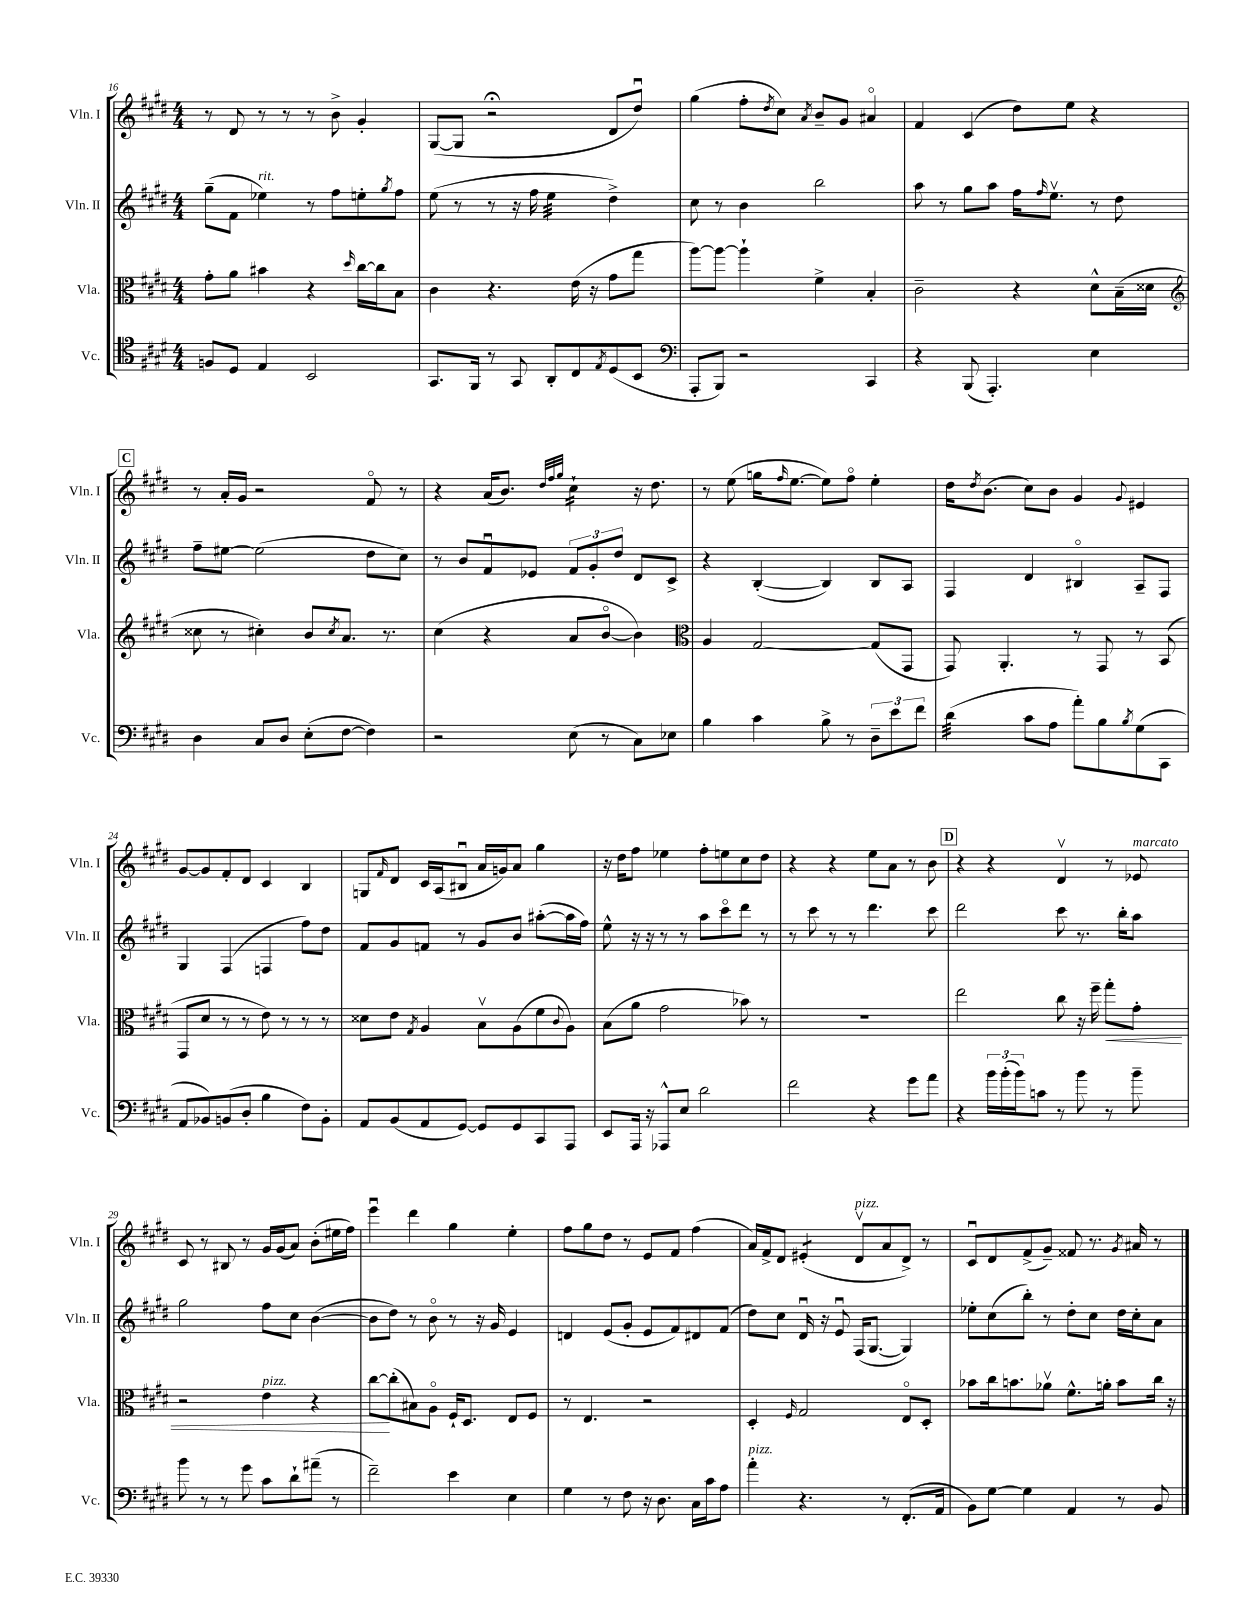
<<
\new StaffGroup <<
\new Staff = "s0" \with { instrumentName = "Vln. I" shortInstrumentName = "Vln. I" } {
    \clef treble \key e \major \numericTimeSignature \time 4/4
    r8 dis'8 r8 r8 r8 b'8-> gis'4-. |
    gis8~( gis8 r2\fermata dis'8 dis''8\downbow) |
    gis''4( fis''8-. \acciaccatura { dis''8 } cis''8) \acciaccatura { a'8 } b'8-- gis'8 ais'4\flageolet |
    fis'4 cis'4( dis''8) e''8 r4 |
    \mark \markup { \box "C" } r8 a'16-. gis'16 r2 fis'8\flageolet r8 |
    r4 a'16( b'8.) \grace { dis''32 fis''32 gis''32 } cis''4:16-! r16 dis''8. |
    r8 e''8( g''16 \grace { fis''16 } e''8.~ e''8) fis''8\flageolet e''4-. |
    dis''16 \acciaccatura { dis''8 } b'8.( cis''8) b'8 gis'4 \appoggiatura { gis'8 } eis'4 |
    gis'8~ gis'8 fis'8-. dis'8 cis'4 b4 |
    g8 \grace { fis'16 } dis'8 cis'16 a16( bis8\downbow a'16 g'16) a'8 gis''4 |
    r16 dis''16 fis''8 ees''4 fis''8-. e''8 cis''8 dis''8 |
    r4 r4 e''8 a'8 r8 b'8 |
    \mark \markup { \box "D" } r4 r4 dis'4\upbow r8 ees'8^\markup { \italic "marcato" } |
    cis'8 r8 bis8 r8 gis'16 gis'16( a'8) b'8-.( eis''16 fis''16) |
    e'''4\downbow dis'''4 gis''4 e''4-. |
    fis''8 gis''8 dis''8 r8 e'8 fis'8 fis''4( |
    a'16) fis'16-> dis'8 eis'4:8-.( dis'8\upbow^\markup { \italic "pizz." } a'8 dis'8->) r8 |
    cis'8\downbow dis'8 fis'8->( gis'8--) fisis'8 r8. \acciaccatura { gis'8 } ais'16 r8 \bar "|." |
}
\new Staff = "s1" \with { instrumentName = "Vln. II" shortInstrumentName = "Vln. II" } {
    \clef treble \key e \major \numericTimeSignature \time 4/4
    gis''8--( fis'8 ees''4^\markup { \italic "rit." }) r8 fis''8 e''8-. \acciaccatura { gis''8 } fis''8 |
    e''8( r8 r8 r16 fis''16 e''4:32 dis''4->) |
    cis''8 r8 b'4 b''2 |
    a''8 r8 gis''8 a''8 fis''16 \grace { fis''16 } e''8.\upbow r8 dis''8 |
    \mark \markup { \box "C" } fis''8-- eis''8~ eis''2( dis''8 cis''8) |
    r8 b'8 fis'8\downbow ees'8 \tuplet 3/2 { fis'8 gis'8-. dis''8 } dis'8 cis'8-> |
    r4 b4~-.( b4) b8 a8 |
    fis4 dis'4 bis4\flageolet a8-- fis8 |
    gis4 fis4( f4 fis''8) dis''8 |
    fis'8 gis'8 f'8 r8 gis'8 b'8 ais''8~-.( ais''16 fis''16) |
    e''8-^ r16 r16 r8 r8 a''8 cis'''8\flageolet dis'''8 r8 |
    r8 cis'''8 r8 r8 dis'''4. cis'''8 |
    \mark \markup { \box "D" } dis'''2 cis'''8 r8. b''16-. a''8 |
    gis''2 fis''8 cis''8 b'4~( |
    b'8 dis''8) r8 b'8\flageolet r8 r16 gis'16 e'4 |
    d'4 e'8( gis'8-. e'8 fis'8) dis'8 fis'8( |
    dis''8) cis''8 dis'16\downbow r16 e'8\downbow fis16( gis8.~ gis4) |
    ees''8-. cis''8( b''8-.) r8 dis''8-. cis''8 dis''16 cis''16-. a'8 \bar "|." |
}
\new Staff = "s2" \with { instrumentName = "Vla." shortInstrumentName = "Vla." } {
    \clef alto \key e \major \numericTimeSignature \time 4/4
    gis'8-. a'8 bis'4 r4 \grace { dis''16 } cis''16~ cis''16 b8 |
    cis'4 r4. e'16( r16 gis'8 gis''8 |
    a''8~) a''8~ a''4-! fis'4-> b4-. |
    cis'2-- r4 dis'8-^ b16--( disis'16 |
    \mark \markup { \box "C" } \clef treble cisis''8 r8 cis''4-.) b'8 \acciaccatura { cis''8 } a'8. r8. |
    cis''4( r4 a'8 b'8~\flageolet b'4) |
    \clef alto a4 gis2~ gis8( gis,8 |
    gis,8) a,4.-. r8 gis,8 r8 b,8( |
    gis,8 dis'8 r8 r8 e'8) r8 r8 r8 |
    disis'8 e'8 \acciaccatura { gis8 } a4 b8\upbow a8( fis'8 \appoggiatura { cis'8 } a8) |
    b8( a'8 gis'2 bes'8) r8 |
    R1 |
    \mark \markup { \box "D" } e''2 cis''8 r16 fis''16-- gis''8-.\< gis'8-. |
    r2 e'4^\markup { \italic "pizz." } r4 |
    cis''8~\! cis''8-.( bis8) a8\flageolet fis16-! dis8. e8 fis8 |
    r8 e4. r2 |
    dis4-. \grace { fis16 } gis2 e8\flageolet dis8-. |
    bes'8 cis''16 b'8. aes'8\upbow fis'8.-^ a'16-. b'8 cis''16 r16 \bar "|." |
}
\new Staff = "s3" \with { instrumentName = "Vc." shortInstrumentName = "Vc." } {
    \clef tenor \key e \major \numericTimeSignature \time 4/4
    f8 dis8 e4 b,2 |
    gis,8. fis,16 r8 gis,8 a,8-. cis8 \acciaccatura { e8 } dis8( b,8 |
    \clef bass a,,8-. b,,8) r2 cis,4 |
    r4 b,,8( a,,4.-.) e4 |
    \mark \markup { \box "C" } dis4 cis8 dis8 e8-.( fis8~ fis4) |
    r2 e8( r8 cis8) ees8 |
    b4 cis'4 b8-> r8 \tuplet 3/2 { dis8-- e'8 fis'8 } |
    dis'4:32( cis'8 a8 a'8-.) b8 \acciaccatura { b8 } gis8( cis,8 |
    a,8 bes,8) b,8( dis8-. b4 fis8) b,8-. |
    a,8 b,8( a,8 gis,8~) gis,8 gis,8 cis,8 a,,8 |
    e,8 a,,16 r16 aes,,8-^ e8 dis'2 |
    fis'2 r4 gis'8 a'8 |
    \mark \markup { \box "D" } r4 \tuplet 3/2 { b'16 b'16-.( b'16) } c'8 r8 b'8 r8 b'8-- |
    b'8 r8 r8 gis'8 cis'8 dis'8-! ais'8--( r8 |
    fis'2--) e'4 e4 |
    gis4 r8 fis8 r16 dis8. cis16 cis'16 a8 |
    a'4-.^\markup { \italic "pizz." } r4. r8 fis,8.-.( a,16 |
    b,8) gis8~ gis4 a,4 r8 b,8 \bar "|." |
}
>>
>>
\layout { \context { \Score currentBarNumber = #16 } }
